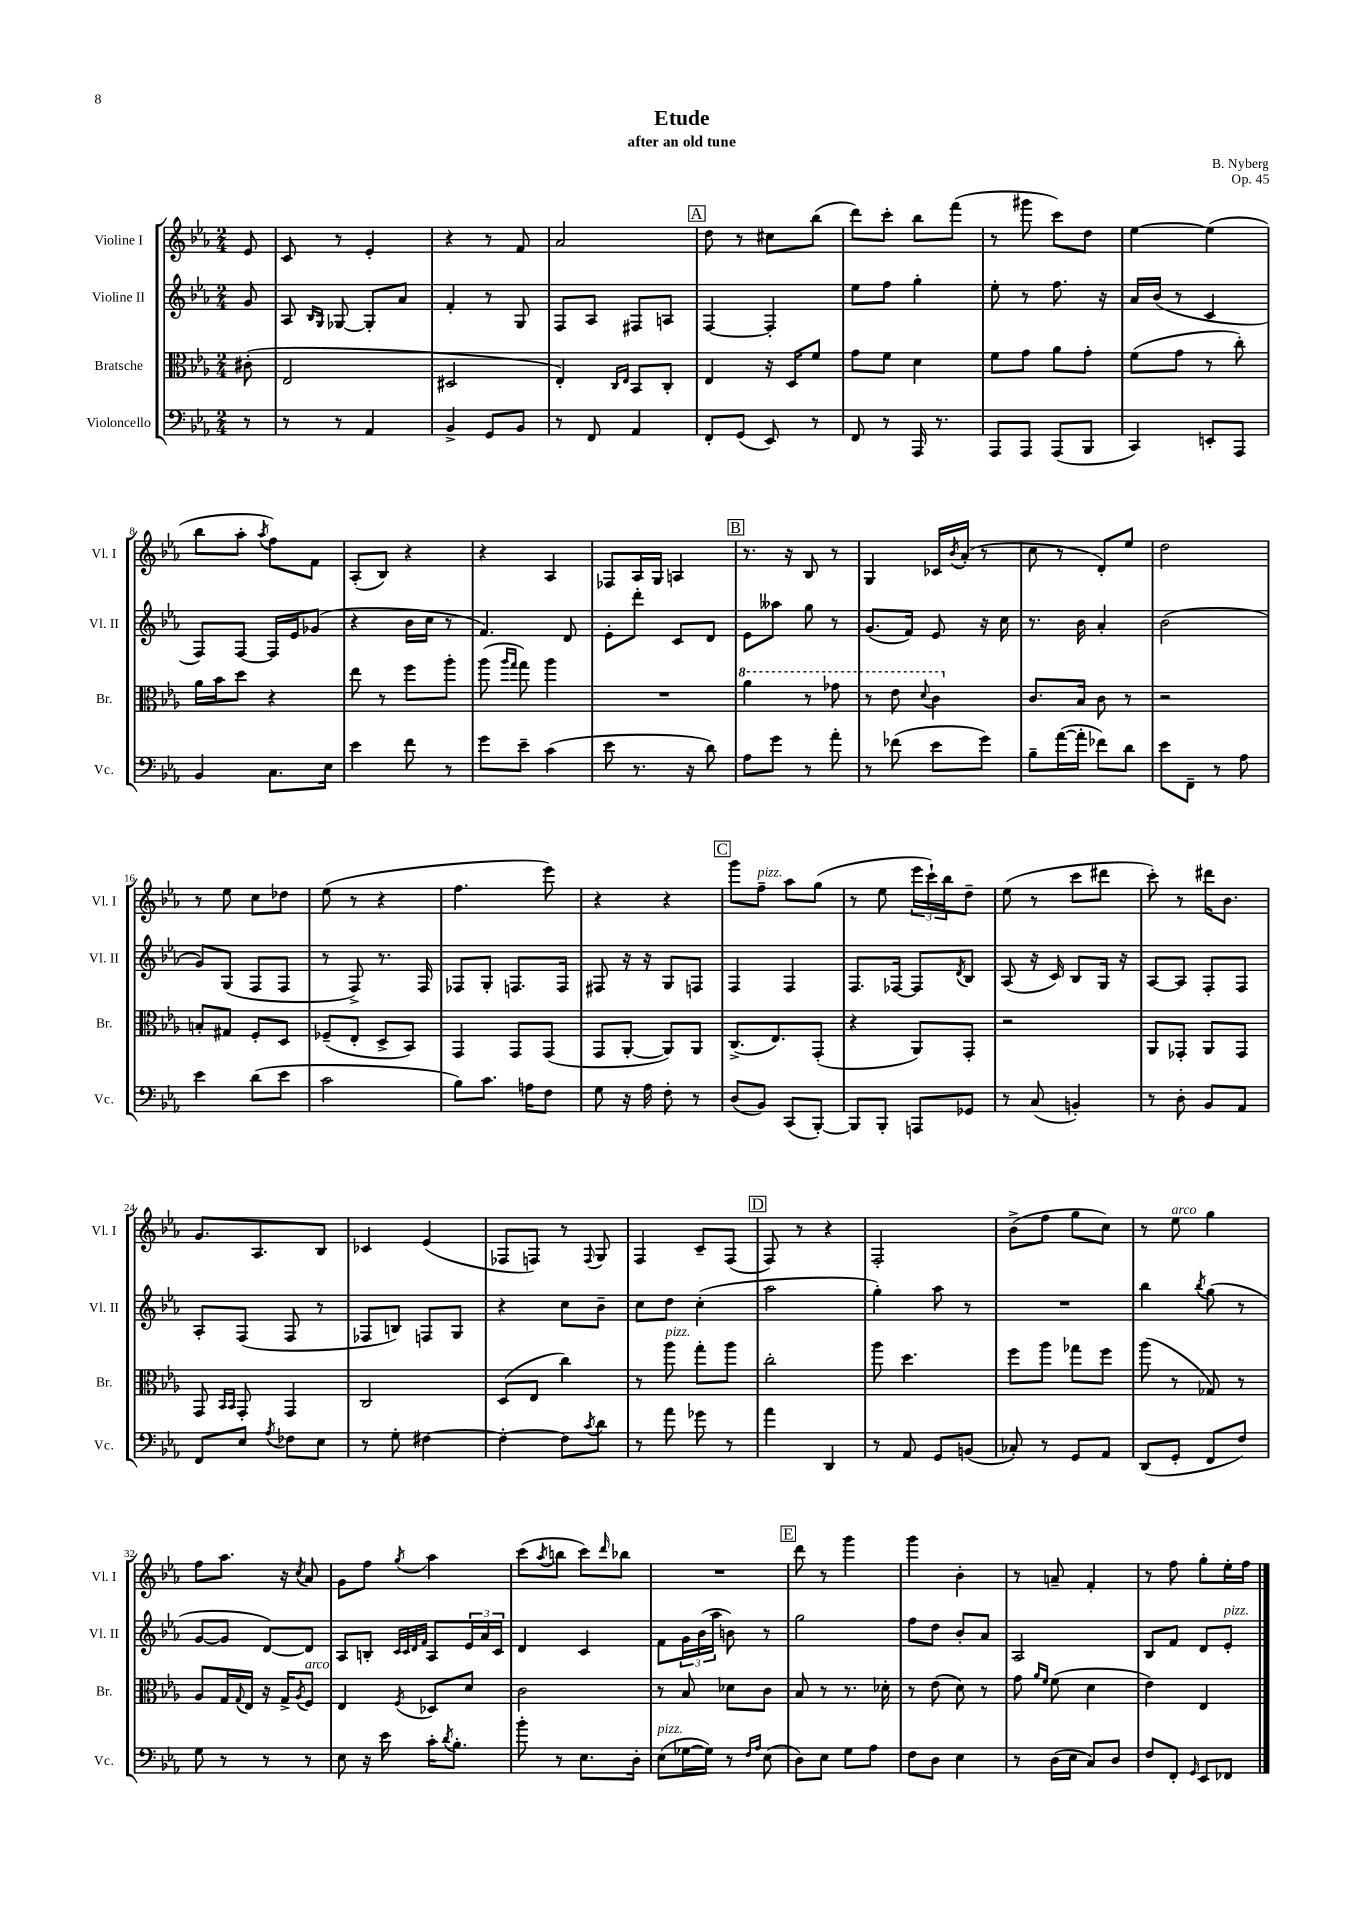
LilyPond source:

\header { title = "Etude" composer = "B. Nyberg" subtitle = "after an old tune" opus = "Op. 45" }
<<
\new StaffGroup <<
\new Staff = "s0" \with { instrumentName = "Violine I" shortInstrumentName = "Vl. I" } {
    \clef treble \key ees \major \numericTimeSignature \time 2/4 \partial 8
    ees'8 |
    c'8 r8 ees'4-. |
    r4 r8 f'8 |
    aes'2 |
    \mark \markup { \box "A" } d''8 r8 cis''8 bes''8( |
    d'''8) c'''8-. bes''8 f'''8( |
    r8 gis'''8 c'''8) d''8 |
    ees''4~ ees''4( |
    bes''8 aes''8-. \acciaccatura { aes''8 } f''8) f'8 |
    aes8-.( bes8) r4 |
    r4 aes4 |
    fes8 aes16 g16 a4 |
    \mark \markup { \box "B" } r8. r16 bes8 r8 |
    g4 ces'16 \acciaccatura { bes'8 } aes'16-.( r8 |
    c''8 r8 d'8-.) ees''8 |
    d''2 |
    r8 ees''8 c''8 des''8 |
    ees''8( r8 r4 |
    f''4. ees'''8) |
    r4 r4 |
    \mark \markup { \box "C" } g'''8 f''8--^\markup { \italic "pizz." } aes''8 g''8( |
    r8 ees''8 \tuplet 3/2 { ees'''16 c'''16-!) bes''16 } d''8-- |
    ees''8( r8 c'''8 dis'''8 |
    c'''8-.) r8 dis'''16 bes'8. |
    g'8. aes8. bes8 |
    ces'4 ees'4( |
    fes8 f8) r8 \appoggiatura { f8 } g8 |
    f4 c'8-- f8( |
    \mark \markup { \box "D" } f8) r8 r4 |
    f2-. |
    bes'8->( f''8 g''8 c''8) |
    r8 ees''8^\markup { \italic "arco" } g''4 |
    f''8 aes''8. r16 \acciaccatura { c''8 } aes'8 |
    g'8 f''8 \acciaccatura { g''8 } aes''4 |
    c'''8( \acciaccatura { aes''8 } b''8 c'''8) \grace { d'''16 } bes''8 |
    R2 |
    \mark \markup { \box "E" } d'''8 r8 g'''4 |
    g'''4 bes'4-. |
    r8 a'8-- f'4-. |
    r8 f''8 g''8-. ees''16-. f''16 \bar "|." |
}
\new Staff = "s1" \with { instrumentName = "Violine II" shortInstrumentName = "Vl. II" } {
    \clef treble \key ees \major \numericTimeSignature \time 2/4 \partial 8
    g'8 |
    aes8 \grace { bes16 g16 } ges8~ ges8-. aes'8 |
    f'4-. r8 g8 |
    f8 aes8 fis8 a8 |
    \mark \markup { \box "A" } f4~ f4-. |
    ees''8 f''8 g''4-. |
    ees''8-. r8 f''8. r16 |
    aes'16 bes'16( r8 c'4 |
    f8) f8~ f16 ees'16 ges'8( |
    r4 bes'16 c''16 r8 |
    f'4.) d'8 |
    ees'8-. d'''8-. c'8 d'8 |
    \mark \markup { \box "B" } ees'8 aeses''8 g''8 r8 |
    g'8.( f'16) ees'8 r16 c''16 |
    r8. bes'16 aes'4-. |
    bes'2( |
    g'8) g8( f8 f8 |
    r8 f8->) r8. f16 |
    fes8 g8-. f8. f16 |
    fis8 r16 r16 g8 f8 |
    \mark \markup { \box "C" } f4 f4 |
    f8. fes16~ fes8 \acciaccatura { d'8 } bes8 |
    aes8( r16 c'16) bes8 g16 r16 |
    aes8~ aes8 f8-. f8 |
    aes8-. f8( f8 r8 |
    fes8 b8) f8 g8 |
    r4 c''8 bes'8-- |
    c''8 d''8 c''4-.( |
    \mark \markup { \box "D" } aes''2 |
    g''4-.) aes''8 r8 |
    R2 |
    bes''4 \acciaccatura { bes''8 } g''8( r8 |
    g'8~ g'8 d'8~) d'8 |
    aes8 b8-. \grace { c'32 c'32 d'32 f'32 } aes8 \tuplet 3/2 { ees'16 aes'16 c'16 } |
    d'4 c'4 |
    f'8 \tuplet 3/2 { g'16 bes'16( aes''16 } b'8) r8 |
    \mark \markup { \box "E" } g''2 |
    f''8 d''8 bes'8-. aes'8 |
    aes2 |
    bes8 f'8 d'8 ees'8-.^\markup { \italic "pizz." } \bar "|." |
}
\new Staff = "s2" \with { instrumentName = "Bratsche" shortInstrumentName = "Br." } {
    \clef alto \key ees \major \numericTimeSignature \time 2/4 \partial 8
    cis'8-.( |
    ees2 |
    dis2 |
    ees4-.) \grace { c16 ees16 } bes,8 c8-. |
    \mark \markup { \box "A" } ees4 r16 d16 f'8 |
    g'8 f'8 d'4 |
    f'8 g'8 aes'8 g'8-. |
    f'8( g'8 r8 c''8-.) |
    aes'16 bes'16 d''8 r4 |
    ees''8 r8 f''8 aes''8-. |
    aes''8( \grace { aes''16 g''16 } g''8) aes''4 |
    R2 |
    \mark \markup { \box "B" } \ottava #1 aes''4 r8 ges''8 |
    r8 ees''8 \appoggiatura { d''8 } c''4 \ottava #0 |
    c'8. bes16 c'8 r8 |
    r2 |
    b8-. gis8 f8-. d8 |
    fes8--( ees8-. d8-> bes,8) |
    g,4 g,8 g,8( |
    g,8 aes,8~-. aes,8) aes,8 |
    \mark \markup { \box "C" } c8.->( ees8.) g,8-.( |
    r4 aes,8) g,8-. |
    r2 |
    aes,8 ges,8-. aes,8 ges,8 |
    g,8 \grace { bes,16 bes,16 } g,8-. g,4 |
    c2 |
    d8( ees8 c''4) |
    r8 aes''8^\markup { \italic "pizz." } g''8-. aes''8 |
    \mark \markup { \box "D" } c''2-. |
    aes''8 d''4. |
    f''8 aes''8 ges''8 f''8 |
    aes''8( r8 ges8) r8 |
    aes8 g16 \appoggiatura { g8 } ees16 r16 g16-> \acciaccatura { aes8 } f8^\markup { \italic "arco" } |
    ees4 \acciaccatura { f8 } des8 d'8 |
    c'2 |
    r8 bes8 des'8 c'8 |
    \mark \markup { \box "E" } bes8 r8 r8. des'16-. |
    r8 ees'8( d'8) r8 |
    g'8 \grace { aes'16 f'16 } f'8( d'4 |
    ees'4) ees4 \bar "|." |
}
\new Staff = "s3" \with { instrumentName = "Violoncello" shortInstrumentName = "Vc." } {
    \clef bass \key ees \major \numericTimeSignature \time 2/4 \partial 8
    r8 |
    r8 r8 aes,4 |
    bes,4-> g,8 bes,8 |
    r8 f,8 aes,4 |
    \mark \markup { \box "A" } f,8-. g,8( ees,8) r8 |
    f,8 r8 aes,,16 r8. |
    aes,,8 aes,,8 aes,,8( bes,,8 |
    c,4) e,8-. aes,,8 |
    bes,4 c8. ees16 |
    ees'4 f'8 r8 |
    g'8 ees'8-- c'4( |
    ees'8 r8. r16 d'8) |
    \mark \markup { \box "B" } aes8 g'8 r8 aes'8-. |
    r8 fes'8( ees'8 g'8) |
    bes8-- aes'16~( aes'16-. fes'8) d'8 |
    ees'8 f,8-- r8 aes8 |
    ees'4 d'8( ees'8 |
    c'2 |
    bes8) c'8. a16 f8 |
    g8 r16 aes16 f8-. r8 |
    \mark \markup { \box "C" } d8( bes,8) c,8( bes,,8~-.) |
    bes,,8 bes,,8-. a,,8 ges,8 |
    r8 c8( b,4-.) |
    r8 d8-. bes,8 aes,8 |
    f,8 ees8 \acciaccatura { aes8 } fes8 ees8 |
    r8 g8-. fis4~ |
    fis4~-. fis8 \acciaccatura { c'8 } d'8 |
    r8 aes'8 ges'8 r8 |
    \mark \markup { \box "D" } aes'4 d,4 |
    r8 aes,8 g,8 b,8( |
    ces8-.) r8 g,8 aes,8 |
    d,8( g,8-. f,8 f8) |
    g8 r8 r8 r8 |
    ees8 r16 ees'16 c'16-. \acciaccatura { d'8 } bes8.-. |
    bes'8-. r8 ees8. d16-. |
    ees8^\markup { \italic "pizz." }( ges16~ ges16) r8 \grace { f16 aes16 } ees8( |
    \mark \markup { \box "E" } d8) ees8 g8 aes8 |
    f8 d8 ees4 |
    r8 d16( ees16 c8) d8 |
    f8 f,8-. \grace { g,16 } ees,8 fes,8 \bar "|." |
}
>>
>>
